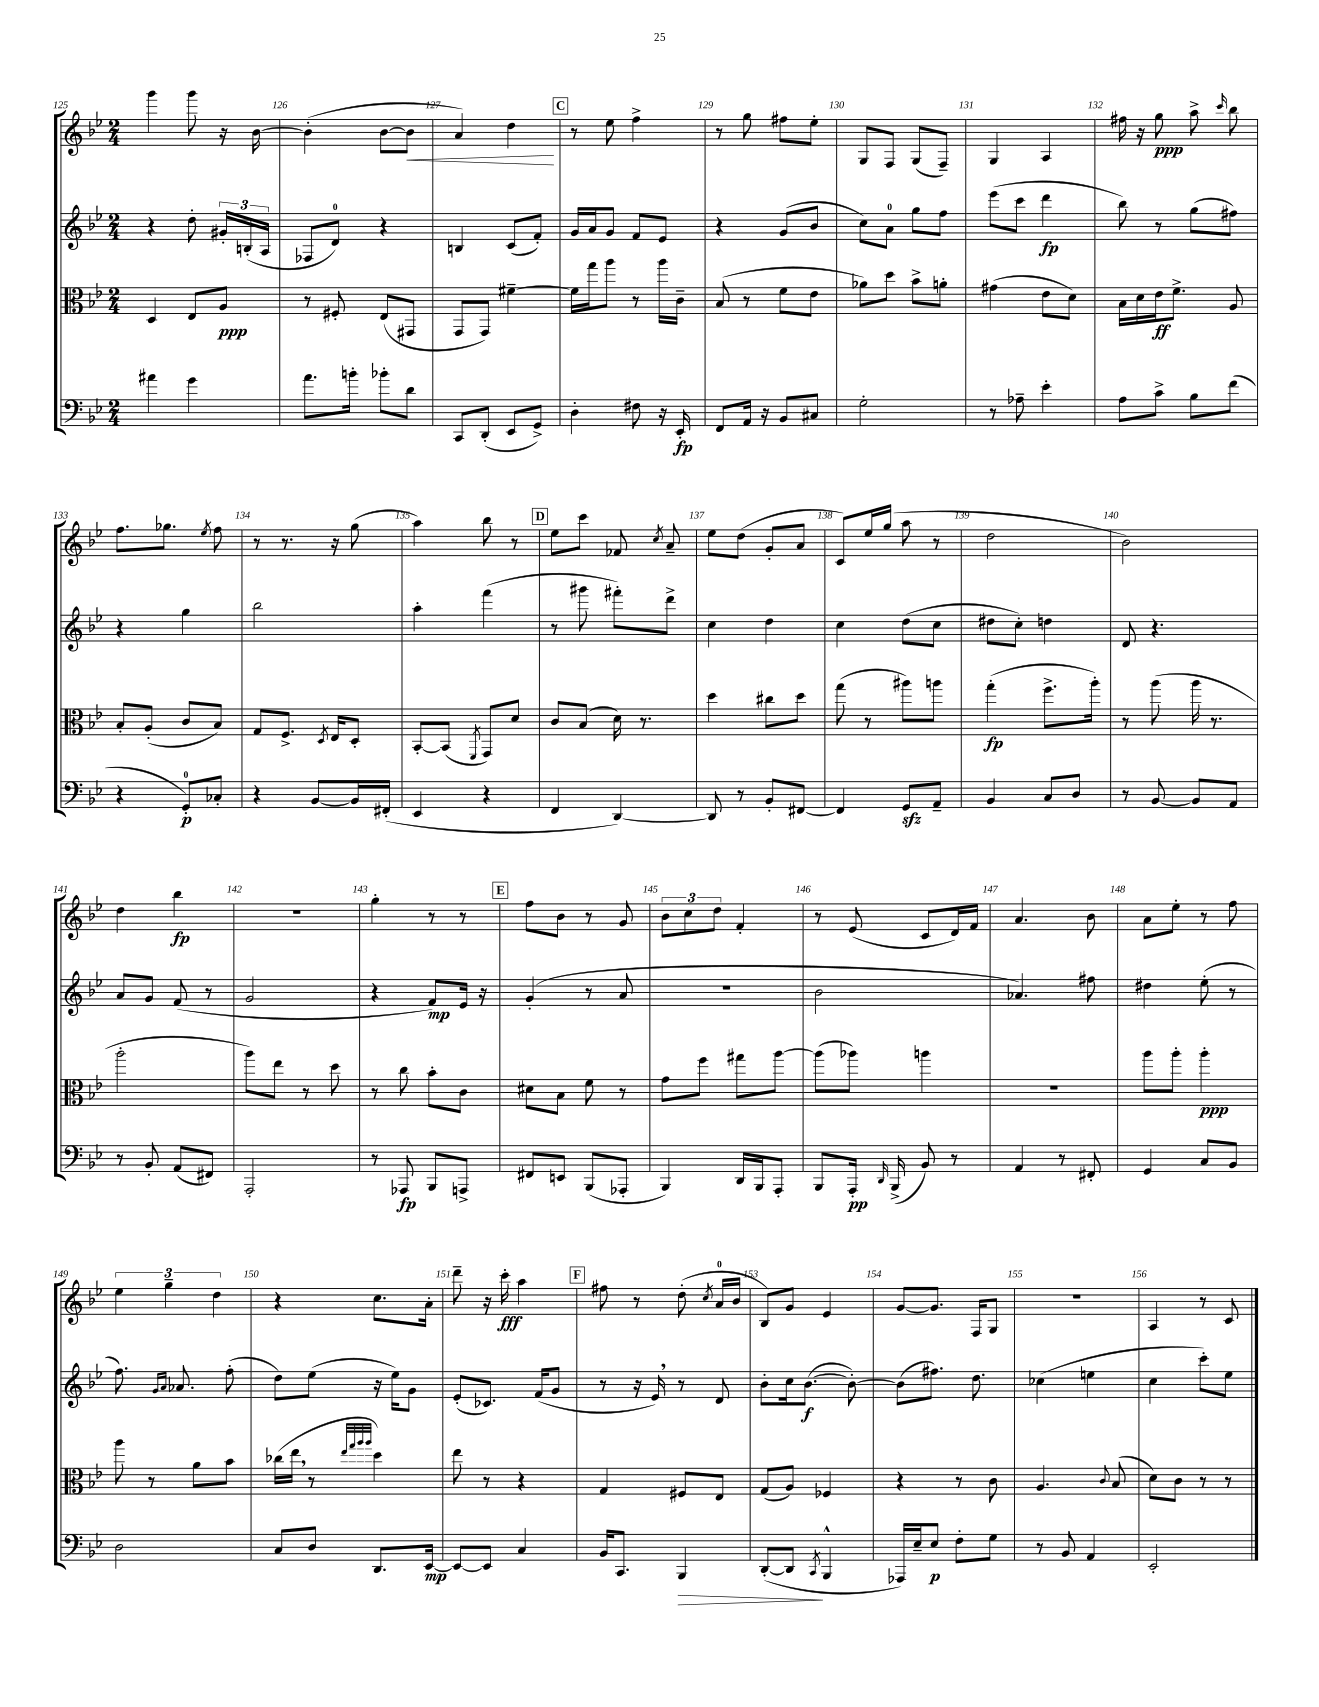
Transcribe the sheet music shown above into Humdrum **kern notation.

**kern	**kern	**kern	**kern
*staff4	*staff3	*staff2	*staff1
*clefF4	*clefC3	*clefG2	*clefG2
*k[b-e-]	*k[b-e-]	*k[b-e-]	*k[b-e-]
*M2/4	*M2/4	*M2/4	*M2/4
4a#\	4D/	4r	4ggg\
4g\	8E-/L	8dd'\	8ggg\
.	8A/J	24g#'/LL	16r
.	.	(24B'/	.
.	.	.	[16b-\
.	.	24A/JJ	.
=	=	=	=
8.a\L	8r	8F-/L	(4b-'\]
.	8F#'/	8d/J)	.
16b'\Jk	.	.	.
8b-'\L	(8E-/L	4r	[8b-\L
8d\J	8GG#/J	.	8b-\]J
=	=	=	=
8CC/L	8GG/L	4B/	4a/)
(8DD'/J	8GG/J)	.	.
8EE-/L	[4f#~\	(8c/L	4dd\
8GG^/J)	.	8f'/J)	.
=	=	=	=
4D'\	16f#\]LL	16g/LL	8r
.	16gg\J	16a/J	.
.	8aa\J	8g/J	8ee-\
8F#\	8r	8f/L	4ff^\
16r	16aa\LL	8e-/J	.
16EE-'/	16c~\JJ	.	.
=	=	=	=
8FF/L	(8B-/	4r	8r
16AA/Jk	8r	.	8gg\
16r	.	.	.
8BB-/L	8f\L	(8g/L	8ff#\L
8C#/J	8e-\J	8b-/J	8ee-'\J
=	=	=	=
2G'\	8a-\L)	8cc\L)	8G/L
.	8dd\J	8a\J	8F/J
.	8b-^\L	8gg\L	(8G/L
.	8a'\J	8ff\J	8F~/J)
=	=	=	=
8r	(4g#\	(8eee-\L	4G/
8A-~\	.	8ccc\J	.
4e-'\	8e-\L	4ddd\	4A/
.	8d\J)	.	.
=	=	=	=
8A\L	16B-\LL	8bb-\)	16ff#\
.	16d\	.	16r
8c^\J	16e-\J	8r	8gg\
.	8.f^\J	.	.
8B-\L	.	(8gg\L	8aa^\
.	.	.	16qqccc/
(8f\J	8A/	8ff#\J)	8bb-\
=	=	=	=
4r	8B-'/L	4r	8.ff\L
.	(8A'/J	.	.
.	.	.	8.gg-\J
8GG'/L)	8c/L	4gg\	.
.	.	.	8qee-/
8C-'/J	8B-/J)	.	8ff\
=	=	=	=
4r	8G/L	2bb-\	8r
.	8.F^/J	.	8.r
[8BB-/L	.	.	.
.	8qD/	.	.
.	16E-/LK	.	16r
16BB-/]L	8D'/J	.	(8gg\
(16FF#'/JJ	.	.	.
=	=	=	=
4EE-/	[8BB-'/L	4aa'\	4aa\)
.	(8BB-/]J	.	.
.	8qFF/	.	.
4r	8GG/L)	(4fff\	8bb-\
.	8d/J	.	8r
=	=	=	=
4FF/	8c/L	8r	8ee-\L
.	(8B-/J	8ggg#\	8ccc\J
[4DD/)	16d\)	8fff#'\L)	8f-/
.	8.r	.	.
.	.	.	8qcc/
.	.	8ddd^\J	8a~/
=	=	=	=
8DD/]	4dd\	4cc\	8ee-\L
8r	.	.	(8dd\J
8BB-'/L	8cc#\L	4dd\	8g'/L
[8FF#/J	8dd\J	.	8a/J
=	=	=	=
4FF#/]	(8gg\	4cc\	8c/L)
.	8r	.	16ee-/L
.	.	.	(16gg/JJ
8GG/L	8aa#\L)	(8dd\L	8aa\
8AA~/J	8aa\J	8cc\J	8r
=	=	=	=
4BB-/	(4gg'\	8dd#\L	2dd\
.	.	8cc'\J)	.
8C/L	8.ff^\L	4dd\	.
8D/J	.	.	.
.	16aa'\Jk)	.	.
=	=	=	=
8r	8r	8d/	2b-\)
[8BB-/	(8aa\	4.r	.
8BB-/]L	16aa\	.	.
.	8.r	.	.
8AA/J	.	.	.
=	=	=	=
8r	2aa'\	8a/L	4dd\
8BB-'/	.	8g/J	.
(8AA/L	.	(8f/	4bb-\
8FF#/J)	.	8r	.
=	=	=	=
2AAA'/	8aa\L)	2g/	2r
.	8ee-\J	.	.
.	8r	.	.
.	8dd\	.	.
=	=	=	=
8r	8r	4r	4gg'\
8AAA-/	8cc\	.	.
8BBB-/L	8b-'\L	8f/L)	8r
8AAA^/J	8c\J	16e-/Jk	8r
.	.	16r	.
=	=	=	=
8FF#/L	8d#\L	(4g'/	8ff\L
8EE/J	8B-\J	.	8b-\J
(8BBB-/L	8f\	8r	8r
8AAA-'/J	8r	8a/	8g/
=	=	=	=
4BBB-/)	8g\L	2r	12b-\L
.	.	.	12cc\
.	8ff\J	.	.
.	.	.	12dd\J
16DD/LL	8gg#\L	.	4f'/
16BBB-/J	.	.	.
8AAA'/J	[8aa\J	.	.
=	=	=	=
8BBB-/L	(8aa\]L	2b-\	8r
16AAA'/Jk	8aa-\J)	.	(8e-/
16qqDD/	.	.	.
(16BBB-^/	.	.	.
8BB-/)	4aa\	.	8c/L
8r	.	.	16d/L)
.	.	.	16f/JJ
=	=	=	=
4AA/	2r	4.a-/)	4.a/
8r	.	.	.
8FF#'/	.	8ff#\	8b-\
=	=	=	=
4GG/	8aa\L	4dd#\	8a\L
.	8aa'\J	.	8ee-'\J
8C/L	4aa'\	(8ee-'\	8r
8BB-/J	.	8r	8ff\
=	=	=	=
2D\	8aa\	8.ff\)	6ee-\
.	8r	.	.
.	.	.	6gg~\
.	.	16qqg/LL	.
.	.	16qqa/JJ	.
.	.	8.a-/	.
.	8a\L	.	.
.	.	.	6dd\
.	8b-\J	(8ff'\	.
=	=	=	=
8C/L	(16cc-\LL	8dd\L)	4r
.	16ee-\JJ	.	.
8D/J	8r	(8ee-\J	.
.	32qqee-/LLL	.	.
.	32qqgg/	.	.
.	32qqaa/	.	.
.	32qqaa/JJJ	.	.
8.DD/L	4dd\)	16r	8.cc\L
.	.	16ee-\LK)	.
.	.	8g\J	.
[16EE-/Jk	.	.	16a'\Jk
=	=	=	=
8EE-/_L	8ee-\	(8e-'/L	8ddd~\
8EE-/]J	8r	8.c-/J)	16r
.	.	.	16ccc'\
4C/	4r	.	4aa\
.	.	(16f/LK	.
.	.	8g/J	.
=	=	=	=
16BB-/LK	4G/	8r	8ff#\
8.CC/J	.	.	.
.	.	16r	8r
.	.	16e-/)	.
4BBB-/	8F#/L	8r	(8dd'\
.	.	.	8qcc/
.	8E-/J	8d/	16a/LL
.	.	.	16b-/JJ
=	=	=	=
([8DD'/L	(8G/L	8b-'\L	8B-/L)
8DD/]J	8A/J)	16cc\k	8g/J
.	.	([8.b-\J	.
8qCC/	.	.	.
4BBB-^^/	4F-/	.	4e-/
.	.	8b-'\_)	.
=	=	=	=
16AAA-/LL)	4r	(8b-\]L	[8g/L
16E-~/J	.	.	.
8E-/J	.	8.ff#\J)	8.g/]J
8F'\L	8r	.	.
.	.	8.dd\	16F/LK
8G\J	8c\	.	8G/J
=	=	=	=
8r	4.A/	(4cc-\	2r
8BB-/	.	.	.
4AA/	.	4ee\	.
.	8qqc/	.	.
.	(8B-/	.	.
=	=	=	=
2EE-'/	8d\L)	4cc\	4A/
.	8c\J	.	.
.	8r	8ccc'\L)	8r
.	8r	8ee-\J	8c/
==	==	==	==
*-	*-	*-	*-
